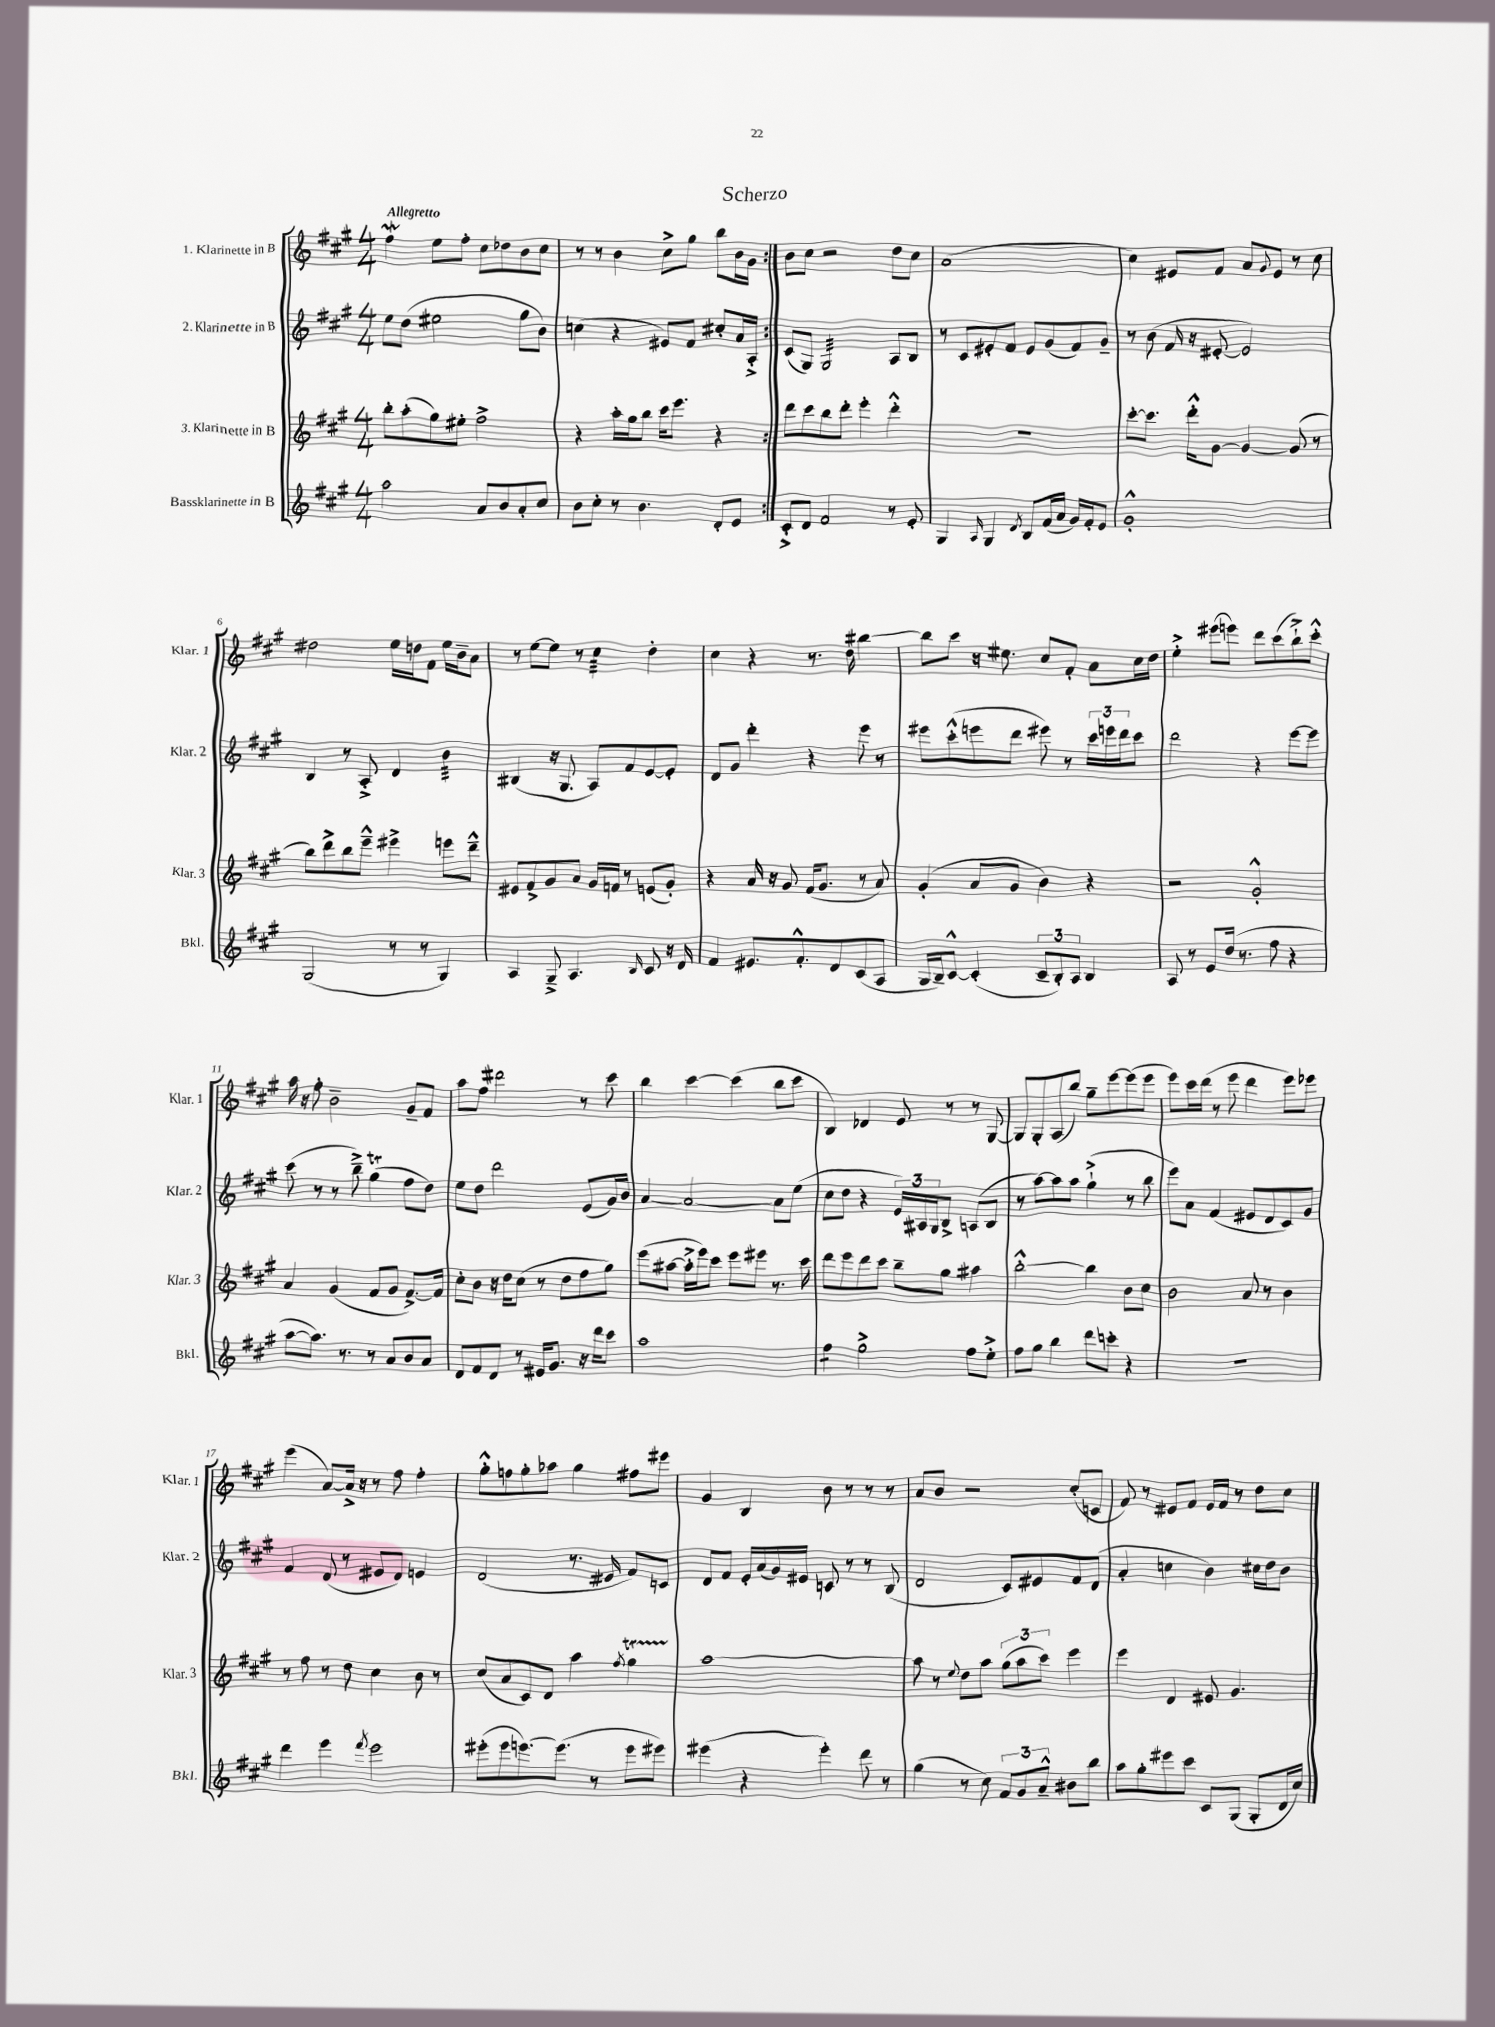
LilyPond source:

\header { title = "Scherzo" }
<<
\new StaffGroup <<
\new Staff = "s0" \with { instrumentName = "1. Klarinette in B" shortInstrumentName = "Klar. 1" } {
    \clef treble \key a \major \numericTimeSignature \time 4/4 \tempo "Allegretto"
    \repeat volta 2 { fis''4\mordent e''8 fis''8-. cis''8 des''8 b'8 cis''8 |
    r8 r8 b'4 cis''8-> gis''8 b''8 b'16 gis'16 | }
    b'8 cis''8 r2 d''8 cis''8 |
    a'1( |
    cis''4) eis'8 fis'8 a'8 \appoggiatura { gis'8 } eis'8 r8 cis''8 |
    dis''2 e''16 d''16 fis'8 e''16 b'16-- a'8 |
    r8 e''8~ e''8 r8 cis''4:32 d''4-. |
    cis''4 r4 r8. d''16 bis''4~ |
    bis''8 cis'''8 r16 eis''8. cis''8 fis'8-. a'8 cis''16 d''16 |
    e''4-.-> eis'''8( e'''8) d'''8 cis'''8( b''8-!->) cis'''8-.-^ |
    a''16 r16 fis''8-. b'2-- gis'8-- fis'8 |
    a''8 fis''8 dis'''2 r8 cis'''8 |
    b''4 cis'''4~ cis'''4( b''8 cis'''8 |
    b4) des'4 e'8 r8 r8 gis8~ |
    gis8 gis8-. a8( b''8) gis''8-- e'''8~ e'''8( e'''8 |
    e'''8) cis'''16 d'''16( r8 e'''8 d'''4 e'''8) ees'''8 |
    e'''4( a'8~) a'16-> r16 r8 fis''8 fis''4-. |
    gis''8-.-^ f''8 gis''8-. aes''8 gis''4 fis''8 eis'''8 |
    gis'4 b4 b'8 r8 r8 r8 |
    a'8 b'8 r2 cis''8-.( c'8 |
    fis'8) r8 eis'8 fis'8 eis'16 fis'16 r8 d''8 cis''8 \bar "|." |
}
\new Staff = "s1" \with { instrumentName = "2. Klarinette in B" shortInstrumentName = "Klar. 2" } {
    \clef treble \key a \major \numericTimeSignature \time 4/4
    \repeat volta 2 { e''8 d''8( eis''2 gis''8 b'8) |
    c''4( r4 eis'8) fis'8 cis''8-. a'16 a16-.-> | }
    cis'8( gis8) gis2:32 a8 b8 |
    r8 cis'8 eis'8-. fis'8 eis'8 gis'8( fis'8) gis'8-- |
    r8 b'8( fis'16 r16 eis'8~-. eis'2) |
    b4 r8 a8-.-> d'4 b'4:32 |
    bis4( r16 gis8. a8) fis'8 e'8~ e'8-. |
    d'8 gis'8 d'''4-. r4 e'''8 r8 |
    eis'''8 cis'''8-.-^( e'''8 d'''8 eis'''8) r8 \tuplet 3/2 { cis'''16 e'''16 d'''16 } cis'''8 |
    d'''2 r4 e'''8~ e'''8 |
    cis'''8( r8 r8 b''8--->) gis''4\trill( fis''8 d''8) |
    e''8 d''8 d'''2 e'8( gis'16) b'16 |
    a'4~ a'2~ a'8 e''8( |
    cis''8 d''8 r4 \tuplet 3/2 { e'16) ais16 gis16 } b8-> a8( b8 |
    r8 a''8~) a''8 a''8 gis''4-!->( r8 b''8 |
    e'''8) a'8 fis'4( eis'8 d'8 cis'8) gis'8 |
    fis'4 d'8( r8 eis'8 d'8) e'4 |
    d'2( r8. eis'16 fis'8) c'8 |
    d'8 fis'8 e'16-. a'16( gis'16) eis'16 c'8 r8 r8 b8( |
    d'2 cis'8) eis'8 fis'8 d'8( |
    a'4-. c''4 b'4) cis''16 d''16 b'8 \bar "|." |
}
\new Staff = "s2" \with { instrumentName = "3. Klarinette in B" shortInstrumentName = "Klar. 3" } {
    \clef treble \key a \major \numericTimeSignature \time 4/4
    \repeat volta 2 { b''8-. a''8-.( gis''8) eis''8-. fis''2-> |
    r4 a''16-. gis''16 b''8 cis'''16 e'''8. r4 | }
    d'''8 cis'''8 b''8 d'''8-. e'''4-. d'''4-.-^ |
    R1 |
    cis'''8~-. cis'''8. d'''16-.-^ gis'8~ gis'4~ gis'8( r8 |
    b''8) d'''8-> b''8 e'''8---^ eis'''4-> e'''8 d'''8---^ |
    eis'8 fis'8-> gis'8 a'8 gis'16 f'16 r8 e'8( gis'8-.) |
    r4 a'16 r16 gis'8 fis'16( gis'8. r8 a'8) |
    gis'4-.( a'8 gis'8 b'4) r4 |
    r2 gis'2-.-^ |
    a'4 gis'4( fis'8 gis'8 fis'8.~->) fis'16 |
    cis''8-. b'8 r16 d''16 cis''8( r8 d''8 fis''8 gis''8) |
    e'''8( ais''8~ ais''16-.-> e'''16) cis'''8 e'''8 eis'''8 r8. cis'''16 |
    d'''8 e'''8 d'''8 cis'''8 b''8-- gis''8 ais''4 |
    b''2~-.-^ b''4 b'8 cis''8 |
    b'2 a'8 r8 b'4 |
    r8 fis''8 r8 d''8 cis''4 b'8 r8 |
    cis''8( a'8 cis'8) d'8 a''4 \acciaccatura { fis''8 } gis''4\startTrillSpan |
    a''1~\stopTrillSpan |
    a''8 r8 \appoggiatura { e''8 } d''8 a''8 \tuplet 3/2 { gis''8( a''8 cis'''8) } e'''4 |
    e'''4 d'4 eis'8 gis'4. \bar "|." |
}
\new Staff = "s3" \with { instrumentName = "Bassklarinette in B" shortInstrumentName = "Bkl." } {
    \clef treble \key a \major \numericTimeSignature \time 4/4
    \repeat volta 2 { a''2 a'8 b'8 a'8-. cis''8 |
    b'8 cis''8-. r8 b'4. d'8-. e'8 | }
    cis'8-.-> d'8 fis'2 r8 e'8-. |
    gis4 \grace { a16 } gis4 \acciaccatura { d'8 } b8 fis'16( a'16 gis'16) fis'16-. e'8 |
    gis'1-.-^ |
    gis2( r8 r8 gis4) |
    a4 gis8---> a4. \grace { b16 } cis'8 r16 d'16 |
    fis'4 eis'8. fis'8.-.-^ d'8 cis'8( a8 |
    gis16 b16--) cis'8~-^ cis'4-.( \tuplet 3/2 { cis'8-- b8-.) a8 } b4 |
    a8 r8 e'8 d''16( r8. fis''8 r4 |
    a''8~ a''8.) r8. r8 a'8 b'8 a'8 |
    d'8 fis'8 d'8 r8 eis'16 gis'8. r16 d'''16 cis'''8 |
    a''1 |
    fis''4:8 gis''2-> fis''8 e''8-.-> |
    fis''8 gis''8 b''4 d'''8 c'''8-. r4 |
    R1 |
    d'''4 e'''4 \acciaccatura { fis'''8 } e'''2 |
    eis'''8-.( eis'''8 e'''8.~) e'''8.( r8 e'''8 eis'''8) |
    eis'''4( r4 eis'''4-.) d'''8 r8 |
    gis''4( r8 cis''8) \tuplet 3/2 { fis'8 gis'8 a'8---^ } bis'8 b''8 |
    a''8 gis''8-. eis'''8 cis'''8 cis'8 gis8( gis8-. d'16 cis''16) \bar "|." |
}
>>
>>
